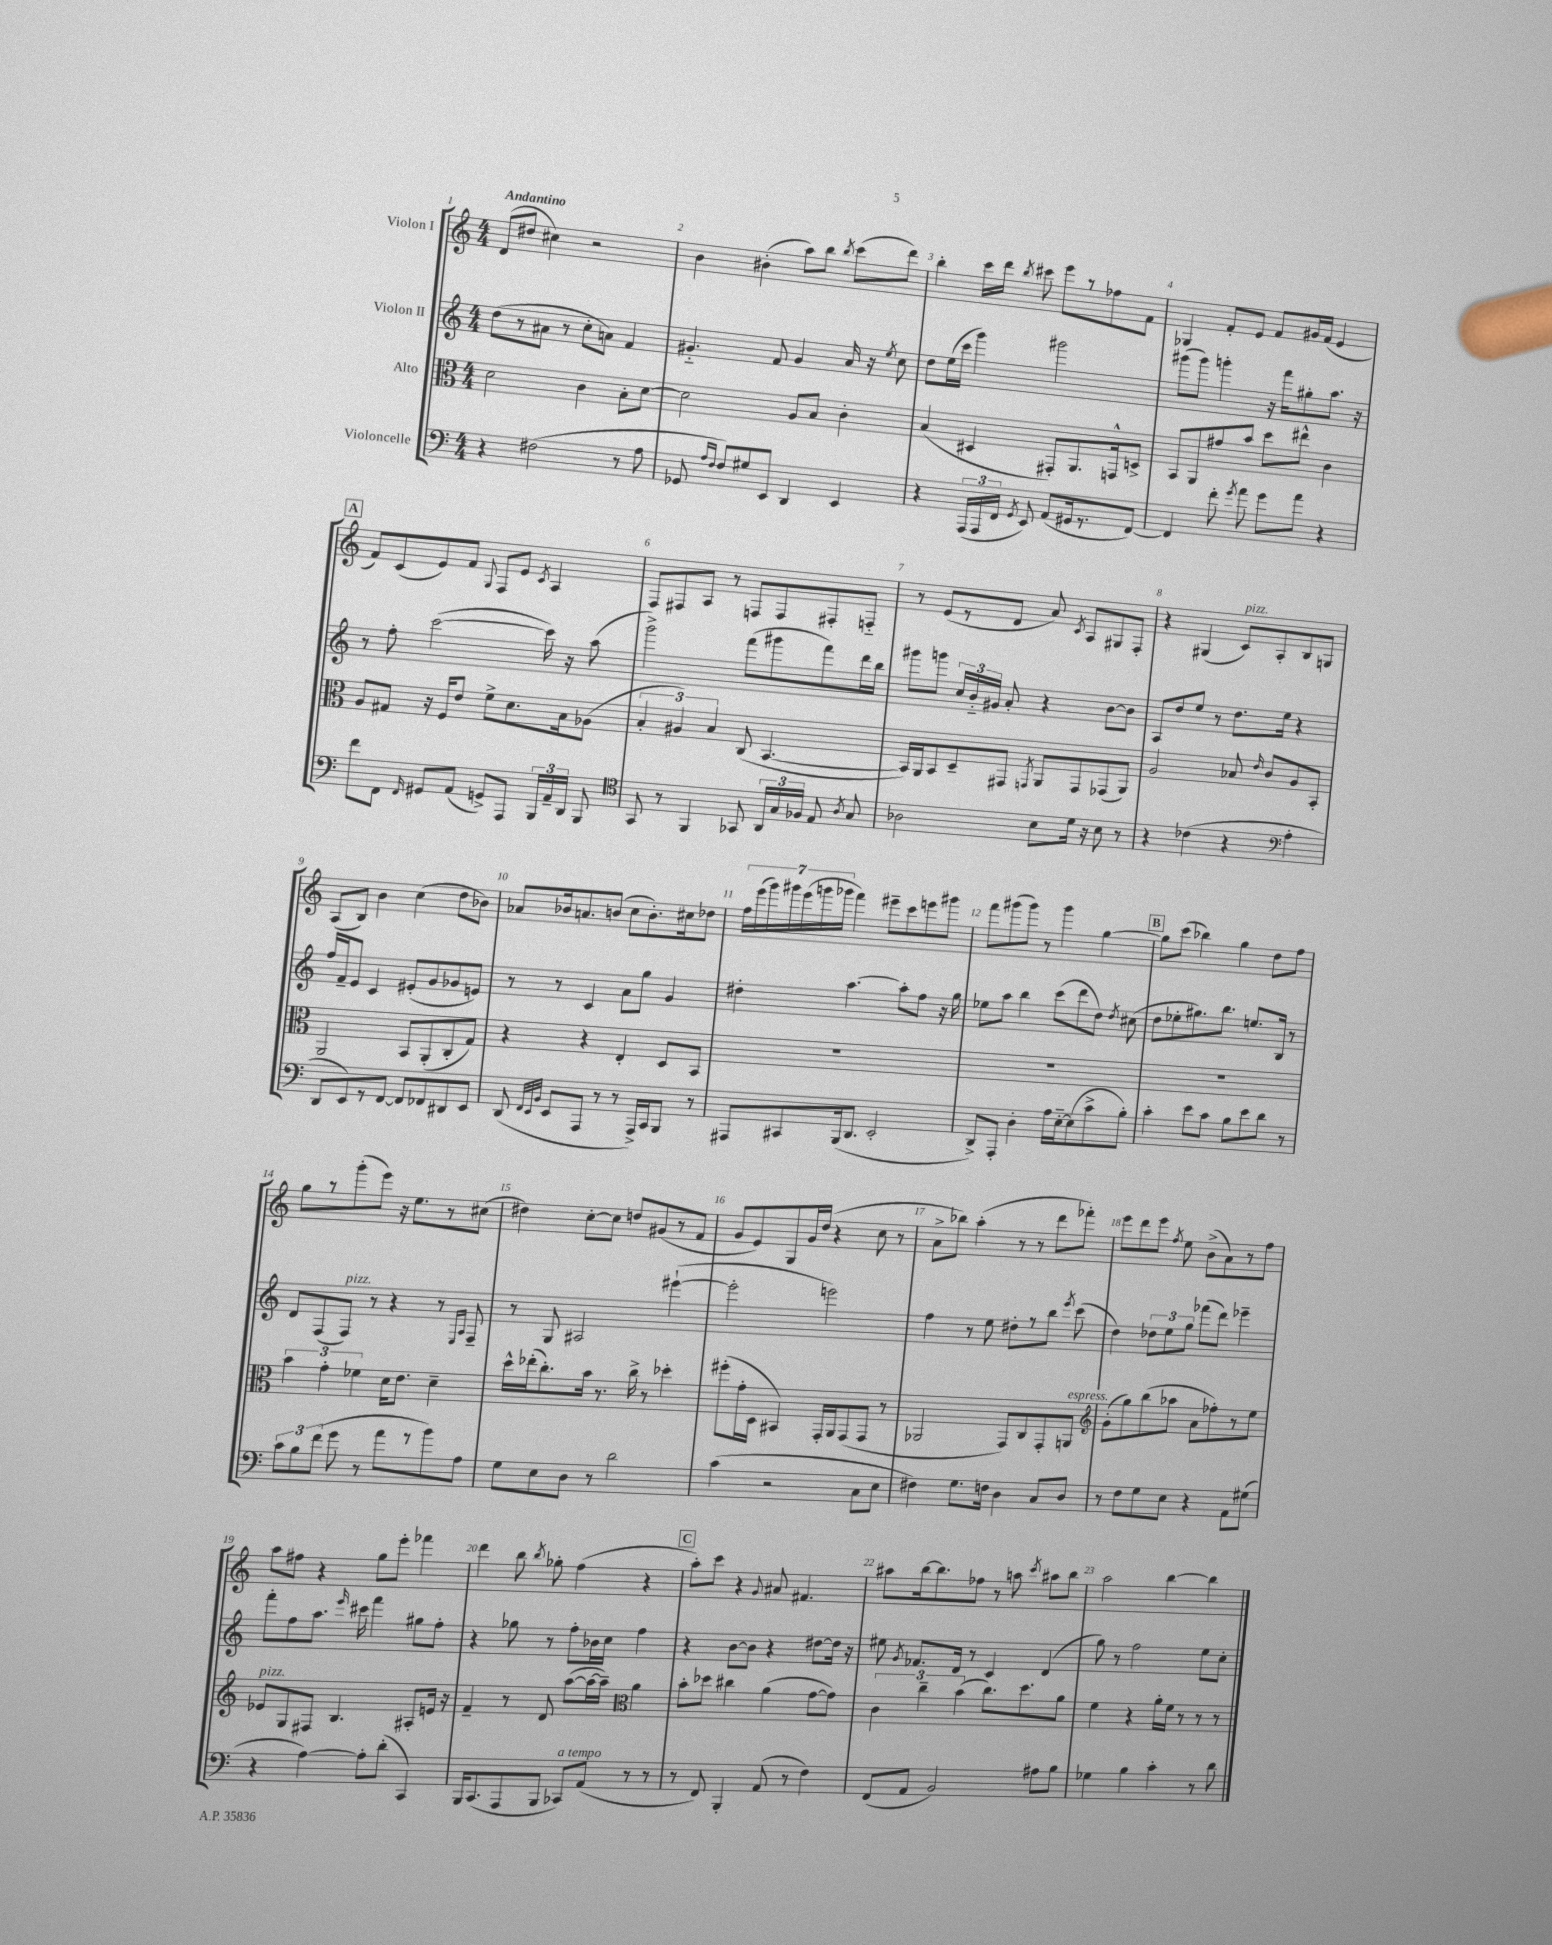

**kern	**kern	**kern	**kern
*staff4	*staff3	*staff2	*staff1
*clefF4	*clefC3	*clefG2	*clefG2
*k[]	*k[]	*k[]	*k[]
*M4/4	*M4/4	*M4/4	*M4/4
4r	2d\	(8dd\L	(8d/L
.	.	8r	8dd#/J
(2F#\	.	8a#\J	4cc#\)
.	.	8r	.
.	4c\	8cc'\L	2r
.	.	8a\J)	.
8r	8B'\L	4f/	.
8A\	[8d\J	.	.
=	=	=	=
8GG-/	2d\]	4.g#'~/	4b\
16qqA/LL	.	.	.
16qqF/JJ	.	.	.
8F/L)	.	.	.
8G#/	.	.	(4b#'\
8EE/J	.	8f/	.
4DD/	8A/L	4g#/	8aa\L)
.	8B/J	.	8bb\J
.	.	.	8qbb/
4EE/	4c'\	16a/	(8ccc\L
.	.	16r	.
.	.	8qee/	.
.	.	8cc\	8ddd\J)
=	=	=	=
4r	(4B/	8dd\L	4bb'\
.	.	(16ee\L	.
.	.	16ccc\JJ	.
(24AAA/LL	4D#/	4ggg\)	16ccc\LL
24AAA/	.	.	.
.	.	.	16ddd\JJ
24FF/JJ	.	.	.
8qGG/	.	.	8qbb/
8EE/)	.	.	8ccc#\
(8AA/L	8GG#'/L)	2ggg#\	8eee\L
16GG#/k	8.AA/	.	8r
8.r	.	.	.
.	.	.	8ff-\
.	16GG^^/k	.	.
[8FF/J)	8D^/J	.	8f\J
=	=	=	=
4FF/]	8BB/L	(8ggg#\L	4G-/
.	8AA/	8ggg#\J)	.
8f'\	8g#/	4ggg'\	8f'/L
8qg/	.	.	.
8a\	8b/J	.	8e/J
8g\L	8dd\L	16r	8f/L
.	.	16fff\LK	.
8a\J	8ee#^^\J	8gg#'\	16g#/L
.	.	.	(16f/JJ
4r	4c\	8.aa\J	4e/
.	.	16r	.
=	=	=	=
8f\L	8A/L	8r	8f/L)
8FF\J	8G#/J	8ff'\	(8c/
16qqFF/	.	.	.
8GG#/L	16r	([2ccc\	8e/)
.	16F/LK	.	.
(8AA/J	8e/J	.	8f/J
.	.	.	8qqG/
8GG^/L)	8f^\L	.	8F/L
8AAA/J	8.d\	.	8e/J
.	.	.	8qc/
24BBB/LL	.	16ccc\])	4A/
24AA~/	.	.	.
.	16B\k	16r	.
24DD/JJ	.	.	.
8BBB/	(8A-\J	(8aa\	.
=	=	=	=
*clefC4	*	*	*
8GG/	6B'/	2ggg^\)	8F/L
8r	.	.	8F#/
.	6A#/)	.	.
4FF/	.	.	8A/J
.	6B/	.	.
.	.	.	8r
8GG-/	(8C/	(8fff\L	8F/L
24AA/LL	[4.BB/	8ggg#\	8F/
24G/	.	.	.
24F-/JJ	.	.	.
8E/	.	8fff\)	8F#'/
8qA/	.	.	.
8G/	.	16ddd\L	8F'~/J
.	.	16bb\JJ	.
=	=	=	=
2A-\	16BB/]LL)	8ggg#\L	8r
.	16AA/J	.	.
.	8BB/	8ggg\J	(8e/L
.	8D~/	24cc/LL	8r
.	.	24b'~/	.
.	.	24g#/JJ	.
.	8GG#/J	8a'/	8d/J
.	8qGG/	.	.
8B\L	8AA/L	4r	8a/)
.	.	.	8qc/
16d\Jk	8GG/	.	8A/L
16r	.	.	.
8B\	(8GG-/	[8b\L	8G#/
8r	8AA/J)	8b\]J	8F'/J
=	=	=	=
4r	2A/	8A/L	4r
.	.	8dd/	.
(4c-\	.	8ee/J	(4G#/
.	.	8r	.
4r	8B-/	8.dd\L	8c/L)
.	16qqe/	.	.
.	8c/L	.	8A'/
.	.	16ee\Jk	.
*clefF4	*	*	*
4A'\	8A/	4r	8B/
.	8BB'/J	.	8G/J
=	=	=	=
8DD/L	2AA/	16ff/LL	(8A/L
.	.	16f~/J	.
8EE/)	.	8e/J	8B/J)
8r	.	4c/	4b\
[8FF/J	.	.	.
8FF/]L	8BB/L	(8e#'/L	(4cc\
8FF-/	(8AA'/	8g/	.
8DD#/	8C'/	8g-/	8dd\L
8EE/J	8G/J)	8e/J)	8b-\J)
=	=	=	=
(8DD/	4r	8r	8a-/L
32qqFF/LLL	.	.	.
32qqEE/	.	.	.
32qqBB/JJJ	.	.	.
8EE/L	.	8r	16b-/k
.	.	.	8.a/
8AAA/J	4r	4c/	.
8r	.	.	(8b/J
8r	4E'/	8a\L	8cc\L
16AAA^/LL)	.	8gg\J	8.b'\)
16CC/J	.	.	.
8BBB/J	8D/L	4g/	.
.	.	.	16cc#\k
8r	8BB/J	.	8dd-\J
=	=	=	=
8AAA#/L	1r	4dd#'\	28ff\LL
.	.	.	(28eee\
.	.	.	28ggg\)
.	.	.	28ggg#\
8CC#/	.	.	.
.	.	.	(28eee\
.	.	.	28ggg\
.	.	.	28ggg-\JJ
(16BBB/k	.	[4.aa\	4fff\)
8.DD/J	.	.	.
2EE'/	.	.	8eee#~\L
.	.	8aa'\]L	8ccc\
.	.	8ff\J	8eee\
.	.	16r	8ggg#\J
.	.	16gg\	.
=	=	=	=
8DD^/L)	1r	8ee-\L	8fff\L
8AAA'/J	.	8aa\J	(8ggg#\
4D'\	.	4bb\	8ggg#\J)
.	.	.	8r
16A\LL	.	(8ccc\L	4ggg#\
[16E'~\J	.	.	.
(8E\]	.	8ddd\	.
8c^\	.	8dd\J)	[4gg\
.	.	8qdd/	.
8B'\J)	.	(8cc#\	.
=	=	=	=
4c'\	1r	8dd\L	8gg\]L
.	.	8ee-'\	(8ccc\J
8e\L	.	8.gg#\)	4bb-\)
8c\J	.	.	.
.	.	8.bb\J	.
8B\L	.	.	4gg\
8e\	.	8.ee/L	.
8d\J	.	.	8dd\L
.	.	16B/Jk	.
8r	.	8r	8ff\J
=	=	=	=
12c\L	6b\	8d/L	8gg\L
12B\	.	.	.
.	.	(8F/	8r
(12f\J	6g'\	.	.
8g\	.	8F/J)	(8ggg'\
.	6f-\	.	.
8r	.	8r	8eee\J)
8a\L	16d\LK	4r	16r
.	8.e\J	.	8.ee\L
8r	.	.	.
8b\)	4d~\	8r	8r
.	.	16qqE/LL	.
.	.	16qqA/JJ	.
8A\J	.	8F~/	(8cc#\J
=	=	=	=
8G\L	16dd^^\LL	8r	4dd#\)
.	(16ee-'\J	.	.
8E\	8.cc'\)	8G/	.
8D\J	.	2A#/	[8cc'\L
.	16b\Jk	.	.
8r	8.r	.	8cc\]J
2d\	.	.	8dd/L
.	16cc^\	.	.
.	8r	.	(8g#/
.	4dd-'\	([4eee#`\	8r
.	.	.	8f/J
=	=	=	=
(4c\	(8ff#'\L	2eee#'\]	8g/L
.	16g'\L	.	8e/)
.	16D\JJ	.	.
2r	4BB#/)	.	8G/
.	.	.	16g/L
.	.	.	(16dd/JJ
.	16GG'/LL	2eee\)	4r
.	16AA/J	.	.
.	(8GG/	.	.
8C\L	8GG/J	.	8cc\
8E\J	8r	.	8r
=	=	=	=
4F#\)	2AA-/	4ff\	8a^\L
.	.	.	8bb-\J)
8.G\L	.	8r	(4aa'\
.	.	8ee\	.
16F\Jk	.	.	.
4D\	8GG/L)	8dd#'\L	8r
.	8C/	8r	8r
8C/L	8GG'/	8bb\J	8ddd\L
.	.	8qeee/	.
8D/J	8AA/J	(8ccc\	8fff-'\J)
=	=	=	=
*	*clefG2	*	*
8r	(8g'\L	4dd\)	8eee\L
8F\L	8gg\)	.	8ddd\
8G\	(8bb\	12dd-\L	8eee\J
.	.	12ee\	.
.	.	.	8qff/
8E\J	8aa-\J	.	8ee\
.	.	12gg\J	.
4r	8a\L	(8fff-\L	(8b^\L
.	8ff-'\)	8ddd\J)	8a\)
8AA\L	8r	4eee-~\	8r
(8G#\J	8ee\J	.	8ff\J
=	=	=	=
4r	8e-/L	8fff'\L	8aa\L
.	8G/	8ff\	8ff#\J
[4A\)	8F#/J	8.aa\J	4r
.	4.B/	.	.
.	.	16qqeee/	.
.	.	16ccc#\	.
8A'\]L	.	4fff\	8gg\L
(8d'\J	.	.	8eee'\J
4CC/)	8A#'/L	8gg#\L	4fff-\
.	16e/Jk	8ff'\J	.
.	16r	.	.
=	=	=	=
16BBB/LK	4f~/	4r	4ddd\
(8.CC/	.	.	.
8AAA/	8r	8gg-\	8bb\
.	.	.	8qbb/
8BBB/J	8d/	8r	8gg-'\
8CC-/L)	([8aa\L	8ff'\L	(4ff\
(8AA/J	16aa\_L	16b-\L	.
.	16aa~\]JJ)	16cc\JJ	.
*	*clefC3	*	*
8r	4a\	4ff\	4r
8r	.	.	.
=	=	=	=
8r	8b'\L	4r	8aa'\L)
8FF/)	8dd-\J	.	8ccc\J
4BBB'/	4cc#\	[8b\L	4r
.	.	8b\]J	.
.	.	.	8qqg/
(8AA/	(4a\	4r	8a#/
8r	.	.	4.f#/
4F\)	[8g\L	[8dd#\L	.
.	8g\]J)	16dd#\]Jk	.
.	.	16r	.
=	=	=	=
(8FF/L	6c\	8ee#\	8aa#\L
.	.	8qg/	.
8AA/J	.	8.f-/L	[16bb\k
.	6cc~\	.	.
.	.	.	8.bb\]
2BB/)	.	.	.
.	.	16d/Jk	.
.	(6b\	.	.
.	.	8r	8ff-\J
.	8.cc\L)	4c/	8r
.	.	.	8aa\
.	8.dd\	.	.
.	.	.	8qccc/
8A#\L	.	(4d/	8aa#\L
8B\J	8a\J	.	8bb\J
=	=	=	=
4G-\	4f\	8gg\)	2aa\
.	.	8r	.
4B\	4r	2ff\	.
4c'\	16a'\LL	.	[4bb\
.	16f\JJ	.	.
.	8r	.	.
8r	8r	8ee\L	4bb\]
8d\	8r	8cc'\J	.
==	==	==	==
*-	*-	*-	*-
